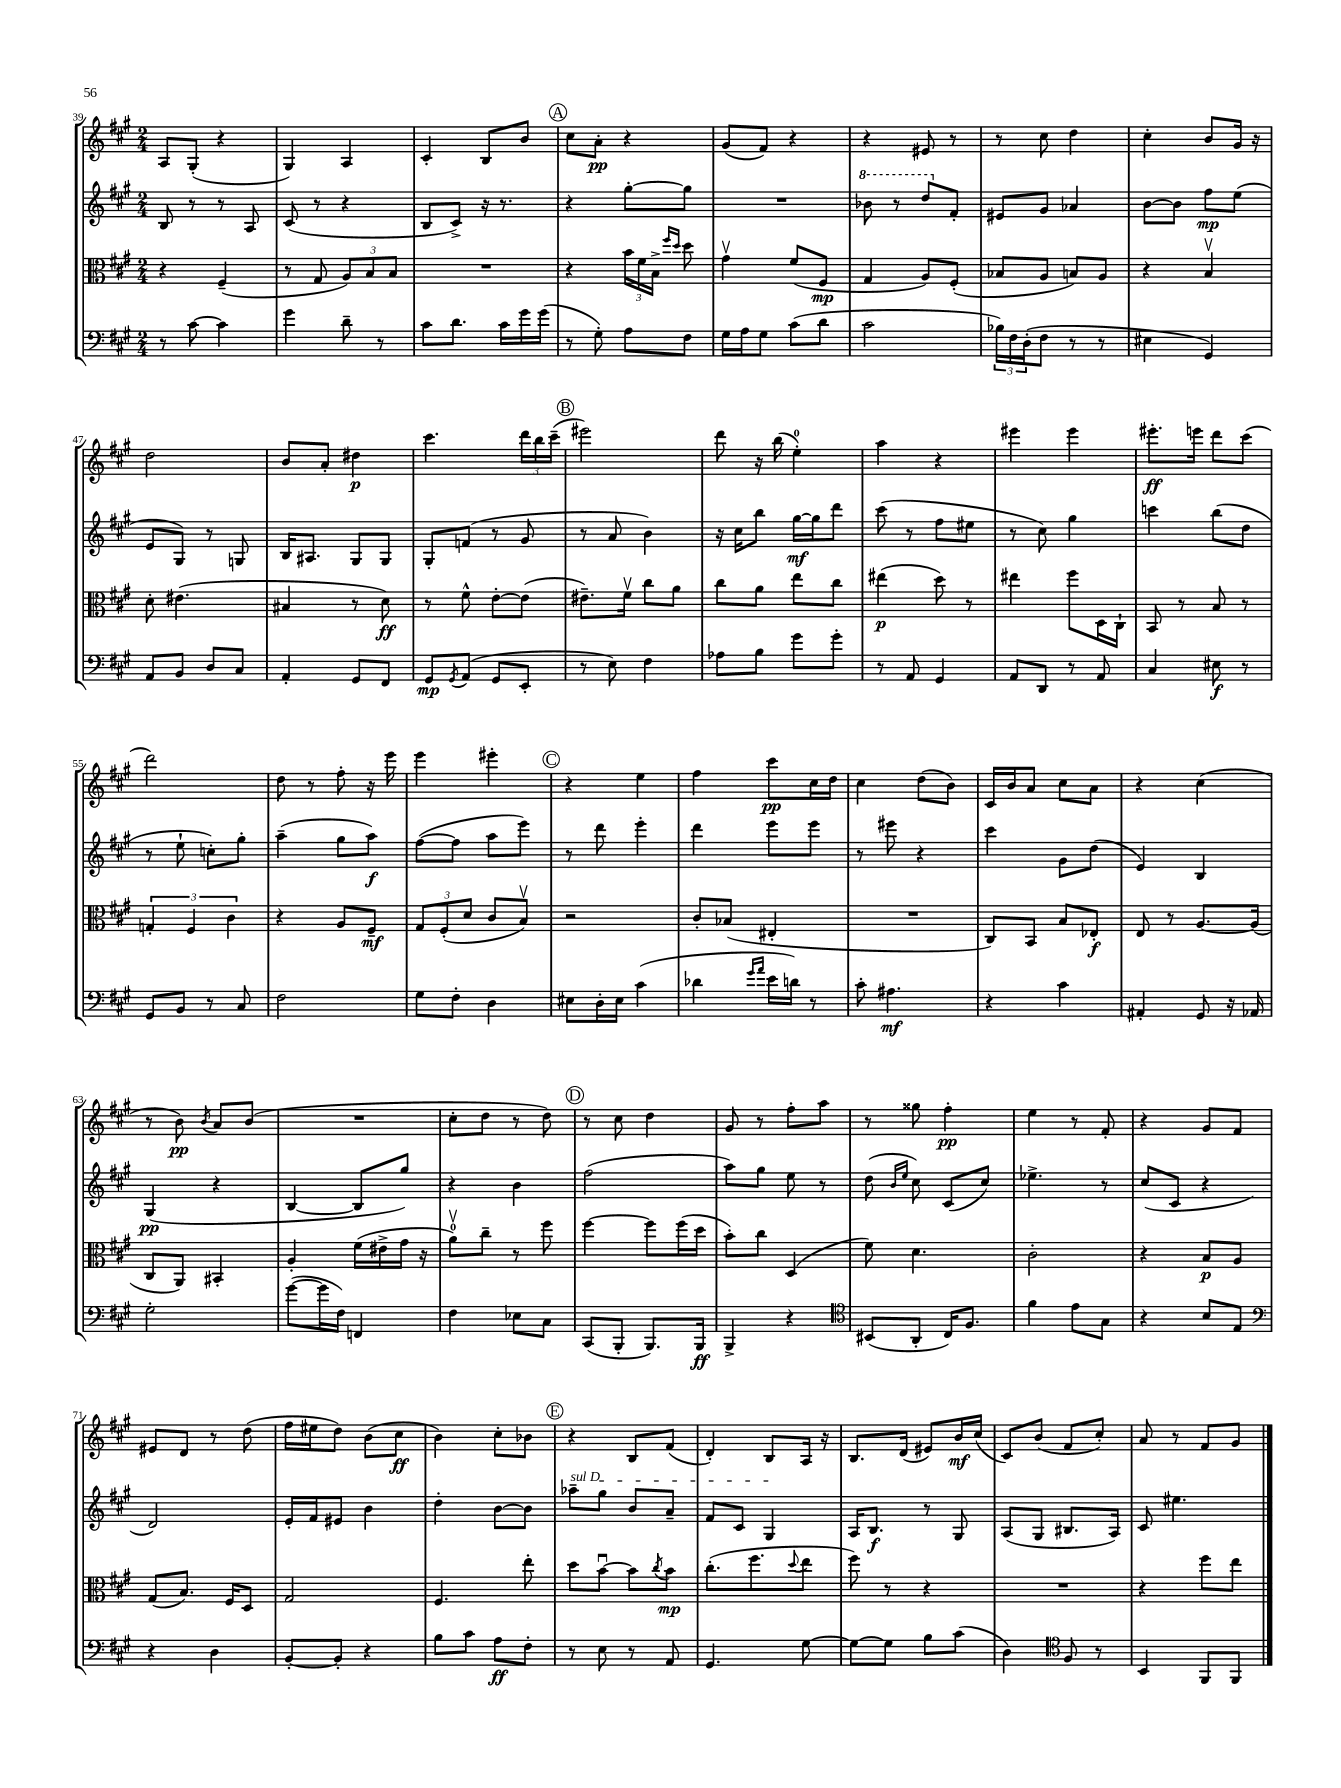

**kern	**kern	**kern	**kern
*staff4	*staff3	*staff2	*staff1
*clefF4	*clefC3	*clefG2	*clefG2
*k[f#c#g#]	*k[f#c#g#]	*k[f#c#g#]	*k[f#c#g#]
*M2/4	*M2/4	*M2/4	*M2/4
8r	4r	8B/	8A/L
[8c#\	.	8r	(8G#'/J
4c#\]	(4F#~/	8r	4r
.	.	8A/	.
=	=	=	=
4g#\	8r	(8c#/	4G#/)
.	8G#/	8r	.
8d~\	12A/L)	4r	4A/
.	12B/	.	.
8r	.	.	.
.	12B/J	.	.
=	=	=	=
8c#\L	2r	8B/L	4c#'/
8.d\J	.	8c#^/J)	.
.	.	16r	8B/L
16c#\LL	.	8.r	.
16g#\	.	.	8b/J
(16g#\JJ	.	.	.
=	=	=	=
8r	4r	4r	8cc#\L
8G#'\)	.	.	8a'\J
8A\L	24b\LL	[8gg#'\L	4r
.	24f#\	.	.
.	24B^\JJ	.	.
.	16qqff#/LL	.	.
.	16qqdd/JJ	.	.
8F#\J	8dd\	8gg#\]J	.
=	=	=	=
16G#\LL	4g#v\	2r	(8g#/L
16A\J	.	.	.
8G#\J	.	.	8f#/J)
(8c#\L	(8f#/L	.	4r
8d\J	8F#/J	.	.
=	=	=	=
2c#\	4G#/	8bb-\	4r
.	.	8r	.
.	8A/L)	8ddd/L	8e#/
.	(8F#'/J	8f#'/J	8r
=	=	=	=
24B-\LL)	8B-/L	8e#/L	8r
24F#\	.	.	.
(24D'\J	.	.	.
8F#\J	8A/J	8g#/J	8cc#\
8r	8B/L)	4a-/	4dd\
8r	8A/J	.	.
=	=	=	=
4E#\	4r	[8b\L	4cc#'\
.	.	8b\]J	.
4GG#/)	4Bv/	8ff#\L	8b/L
.	.	(8ee\J	16g#/Jk
.	.	.	16r
=	=	=	=
8AA/L	8d'\	8e/L	2dd\
8BB/J	(4.e#\	8G#/J)	.
8D/L	.	8r	.
8C#/J	.	8G/	.
=	=	=	=
4AA'/	4B#/	16B/LK	8b/L
.	.	8.A#/J	.
.	.	.	8a'/J
8GG#/L	8r	8G#/L	4dd#\
8FF#/J	8d\)	8G#/J	.
=	=	=	=
8GG#/L	8r	8G#'/L	4.ccc#\
8qGG#/	.	.	.
(8AA/J	8f#^^\	(8f/J	.
8GG#/L	[8e'\L	8r	.
8EE'/J	(8e\]J	8g#/	24ddd\LL
.	.	.	24bb\
.	.	.	(24ccc#~\JJ
=	=	=	=
8r	8.e#~\L)	8r	2eee#\)
8E\)	.	8a/	.
.	16f#v\Jk	.	.
4F#\	8cc#\L	4b\)	.
.	8a\J	.	.
=	=	=	=
8A-\L	8cc#\L	16r	8ddd\
.	.	16cc#\LK	.
8B\J	8a\J	8bb\J	16r
.	.	.	(16bb\
8g#\L	8ee\L	[16gg#\LL	4ee'\)
.	.	16gg#\]J	.
8g#'\J	8cc#\J	8ddd\J	.
=	=	=	=
8r	(4ee#\	(8ccc#\	4aa\
8AA/	.	8r	.
4GG#/	8dd\)	8ff#\L	4r
.	8r	8ee#\J	.
=	=	=	=
8AA/L	4ee#\	8r	4eee#\
8DD/J	.	8cc#\)	.
8r	8ff#\L	4gg#\	4eee#\
8AA/	16D\L	.	.
.	16C#`\JJ	.	.
=	=	=	=
4C#/	8BB/	4ccc\	8.eee#'\L
.	8r	.	.
.	.	.	16eee\Jk
8E#\	8B/	(8bb\L	8ddd\L
8r	8r	8dd\J	(8ccc#\J
=	=	=	=
8GG#/L	6G'/	8r	2ddd\)
8BB/J	.	8ee`\	.
.	6F#/	.	.
8r	.	8cc'\L)	.
.	6c#\	.	.
8C#/	.	8gg#'\J	.
=	=	=	=
2F#\	4r	(4aa~\	8dd\
.	.	.	8r
.	8A/L	8gg#\L	8ff#'\
.	8F#~/J	8aa\J)	16r
.	.	.	16eee\
=	=	=	=
8G#\L	12G#/L	([8ff#\L	4eee\
.	(12F#'/	.	.
8F#'\J	.	8ff#\]J	.
.	12d/J	.	.
4D\	8c#/L	8aa\L	4eee#'\
.	8Bv/J)	8eee\J)	.
=	=	=	=
8E#\L	2r	8r	4r
16D'\L	.	8ddd\	.
16E#\JJ	.	.	.
(4c#\	.	4eee'\	4ee\
=	=	=	=
4d-\	8c#'/L	4ddd\	4ff#\
.	(8B-/J	.	.
16qqg#/LL	.	.	.
16qqa/JJ	.	.	.
16e\LL	4E#'/	8eee\L	8ccc#\L
16d\JJ)	.	.	.
8r	.	8eee\J	16cc#\L
.	.	.	16dd\JJ
=	=	=	=
8c#'\	2r	8r	4cc#\
4.A#\	.	8eee#\	.
.	.	4r	(8dd\L
.	.	.	8b\J)
=	=	=	=
4r	8C#/L)	4ccc#\	16c#/LL
.	.	.	16b/J
.	8BB/J	.	8a/J
4c#\	8B/L	8g#\L	8cc#\L
.	8E-'/J	(8dd\J	8a\J
=	=	=	=
4AA#'/	8E/	4e/)	4r
.	8r	.	.
8GG#/	[8.A/L	4B/	(4cc#\
16r	.	.	.
16AA-/	(16A/]Jk	.	.
=	=	=	=
2G#'\	8C#/L	(4G#/	8r
.	8AA/J)	.	8b\)
.	.	.	8qb/
.	4BB#'/	4r	8a/L
.	.	.	(8b/J
=	=	=	=
([8g#\L	4A'/	[4B/	2r
16g#\]L	.	.	.
16F#\JJ)	.	.	.
4FF/	(16f#\LL	8B/]L	.
.	16e#^\	.	.
.	16g#\JJ	8gg#/J)	.
.	16r	.	.
=	=	=	=
4F#\	8av\L)	4r	8cc#'\L
.	8cc#~\J	.	8dd\J
8E-\L	8r	4b\	8r
8C#\J	8ff#\	.	8dd\)
=	=	=	=
(8CC#/L	[4ff#\	(2ff#\	8r
8BBB'/J	.	.	8cc#\
8.BBB/L)	8ff#\]L	.	4dd\
.	(16ff#\L	.	.
16BBB/Jk	16dd\JJ	.	.
=	=	=	=
4BBB^/	8b'\L)	8aa\L)	8g#/
.	8cc#\J	8gg#\J	8r
4r	(4D/	8ee\	8ff#'\L
.	.	8r	8aa\J
=	=	=	=
*clefC4	*	*	*
(8BB#/L	8f#\)	(8dd\	8r
.	.	16qqb/LL	.
.	.	16qqee/JJ	.
8AA'/J	4.d\	8cc#\)	8gg##\
16C#/LK)	.	(8c#/L	4ff#'\
8.F#/J	.	.	.
.	.	8cc#/J)	.
=	=	=	=
4f#\	2c#'\	4.ee-^\	4ee\
8e\L	.	.	8r
8G#\J	.	8r	8f#'/
=	=	=	=
4r	4r	(8cc#/L	4r
.	.	8c#/J	.
8B/L	8B/L	4r	8g#/L
8E/J	8A/J	.	8f#/J
=	=	=	=
*clefF4	*	*	*
4r	(8G#/L	2d/)	8e#/L
.	8.B/J)	.	8d/J
4D\	.	.	8r
.	16F#/LK	.	.
.	8D/J	.	(8dd\
=	=	=	=
[8BB'/L	2G#/	16e'/LL	16ff#\LL
.	.	16f#/J	16ee#\J
8BB'/]J	.	8e#/J	8dd\J)
4r	.	4b\	(8b\L
.	.	.	8cc#\J
=	=	=	=
8B\L	4.F#/	4dd'\	4b\)
8c#\J	.	.	.
8A\L	.	[8b\L	8cc#'\L
8F#'\J	8ee'\	8b\]J	8b-\J
=	=	=	=
8r	8dd\L	8aa-~\L	4r
8E\	[8bu\J	8gg#\J	.
8r	8b\]L	8b/L	8B/L
.	8qcc#/	.	.
8AA/	8b\J	8a~/J	(8f#/J
=	=	=	=
4.GG#/	(8.cc#'\L	8f#/L	4d'/)
.	.	8c#/J	.
.	8.ff#\	.	.
.	.	4G#/	8B/L
.	8qqdd/	.	.
[8G#\	8ee\J	.	16A/Jk
.	.	.	16r
=	=	=	=
8G#\_L	8ff#\)	16A/LK	8.B/L
.	.	8.B/J	.
8G#\]J	8r	.	.
.	.	.	(16d/Jk
8B\L	4r	8r	8e#/L)
(8c#\J	.	8G#/	16b/L
.	.	.	(16cc#/JJ
=	=	=	=
4D\)	2r	(8A/L	8c#/L)
.	.	8G#/J	(8b/J
*clefC4	*	*	*
8F#/	.	8.B#/L	8f#/L
8r	.	.	8cc#'/J)
.	.	16A/Jk)	.
=	=	=	=
4BB/	4r	8c#/	8a/
.	.	4.ee#\	8r
8FF#/L	8ff#\L	.	8f#/L
8FF#/J	8ee\J	.	8g#/J
==	==	==	==
*-	*-	*-	*-
